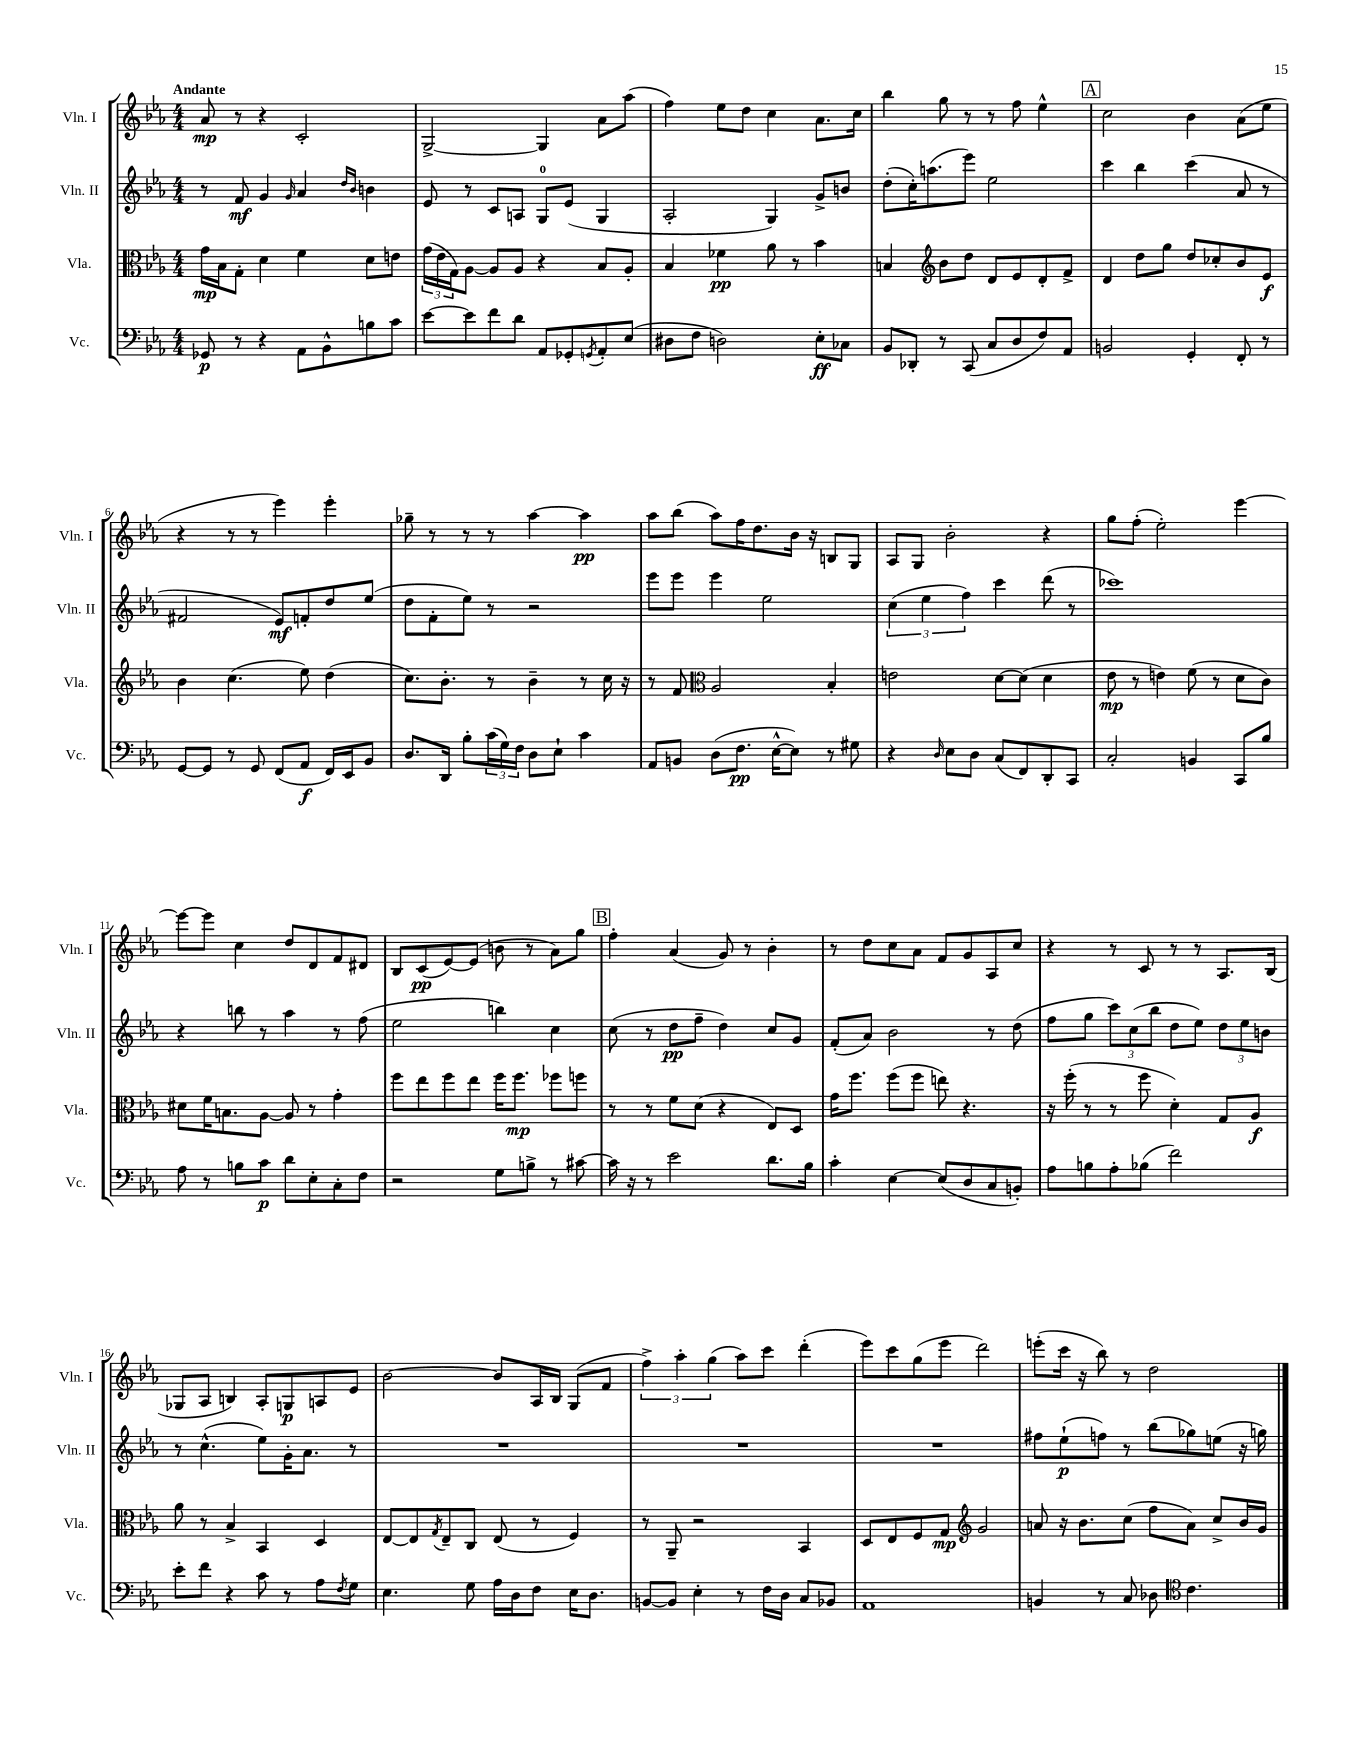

**kern	**dynam	**kern	**dynam	**kern	**dynam	**kern	**dynam
*part4	*part4	*part3	*part3	*part2	*part2	*part1	*part1
*staff4	*staff4	*staff3	*staff3	*staff2	*staff2	*staff1	*staff1
*I"Vc.	*	*I"Vla.	*	*I"Vln. II	*	*I"Vln. I	*
*I'Vc.	*	*I'Vla.	*	*I'Vln. II	*	*I'Vln. I	*
*clefF4	*	*clefC3	*	*clefG2	*	*clefG2	*
*k[b-e-a-]	*	*k[b-e-a-]	*	*k[b-e-a-]	*	*k[b-e-a-]	*
*M4/4	*	*M4/4	*	*M4/4	*	*M4/4	*
=1	=1	=1	=1	=1	=1	=1	=1
!	!	!	!	!	!	!LO:TX:a:B:t=Andante	!
8GG-X/	p	16g\LL	mp	8r	.	8a-/	mp
.	.	16B-\J	.	.	.	.	.
8r	.	8G'\J	.	8f/	mf	8r	.
4r	.	4d\	.	4g/	.	4r	.
.	.	.	.	16qqg/	.	.	.
8AA-\L	.	4f\	.	4a-/	.	2c'/	.
8BB-^^\	.	.	.	.	.	.	.
.	.	.	.	16qqdd/LL	.	.	.
.	.	.	.	16qqb-/JJ	.	.	.
8Bn\	.	8d\L	.	4bn\	.	.	.
8c\J	.	8en\J	.	.	.	.	.
=2	=2	=2	=2	=2	=2	=2	=2
[8e-\L	.	(24g\LL	.	8e-/	.	[2G^/	.
.	.	24e-\	.	.	.	.	.
.	.	24G\J)	.	.	.	.	.
8e-\]	.	[8A-\J	.	8r	.	.	.
8f\	.	8A-/L]	.	8c/L	.	.	.
8d\J	.	8A-/J	.	8An/J	.	.	.
8AA-/L	.	4r	.	8G/L	.	4G/]	.
8GG-X'/	.	.	.	(8e-/J	.	.	.
8qGGn/	.	.	.	.	.	.	.
8AA-'/	.	8B-/L	.	4G/	.	8a-\L	.
(8E-/J	.	8A-'/J	.	.	.	(8aa-\J	.
=3	=3	=3	=3	=3	=3	=3	=3
8D#X\L	.	4B-/	.	2A-'/	.	4ff\)	.
8F\J	.	.	.	.	.	.	.
2Dn\)	.	4f-X\	pp	.	.	8ee-\L	.
.	.	.	.	.	.	8dd\J	.
.	.	8a-\	.	4G/)	.	4cc\	.
.	.	8r	.	.	.	.	.
8E-'\L	ff	4b-\	.	8g^/L	.	8.a-\L	.
8C-X\J	.	.	.	8bn/J	.	.	.
.	.	.	.	.	.	16cc\Jk	.
=4	=4	=4	=4	=4	=4	=4	=4
8BB-/L	.	4Bn/	.	(8dd'\L	.	4bb-\	.
8DD-X'/J	.	.	.	16cc'\K)	.	.	.
.	.	.	.	(8.aan\	.	.	.
*	*	*clefG2	*	*	*	*	*
8r	.	8b-\L	.	.	.	8gg\	.
(8CC/	.	8dd\J	.	8eee-\J)	.	8r	.
8C/L	.	8d/L	.	2ee-\	.	8r	.
8D/	.	8e-/	.	.	.	8ff\	.
8F/)	.	8d'/	.	.	.	4ee-^^\	.
8AA-/J	.	8f^/J	.	.	.	.	.
!!LO:REH:place=s1:t=A
=5	=5	=5	=5	=5	=5	=5	=5
2BBn/	.	4d/	.	4ccc\	.	2cc\	.
.	.	8dd\L	.	4bb-\	.	.	.
.	.	8gg\J	.	.	.	.	.
4GG'/	.	8dd/L	.	(4ccc\	.	4b-\	.
.	.	8cc-X'/	.	.	.	.	.
8FF'/	.	8b-/	.	8a-/	.	(8a-\L	.
8r	.	8e-/J	f	8r	.	8ee-\J	.
!!LO:LB:g=z
=6	=6	=6	=6	=6	=6	=6	=6
[8GG/L	.	4b-\	.	2f#X/	.	4r	.
8GG/J]	.	.	.	.	.	.	.
8r	.	(4.cc\	.	.	.	8r	.
8GG/	.	.	.	.	.	8r	.
(8FF/L	.	.	.	8e-/L)	mf	4eee-\)	.
8AA-/J	f	8ee-\)	.	8fn'/	.	.	.
16FF/LL)	.	(4dd\	.	8dd/	.	4eee-'\	.
16EE-/J	.	.	.	.	.	.	.
8BB-/J	.	.	.	(8ee-/J	.	.	.
=7	=7	=7	=7	=7	=7	=7	=7
8.D/L	.	8.cc\L)	.	8dd\L	.	8gg-X~\	.
.	.	.	.	8f'\	.	8r	.
16DD/Jk	.	8.b-'\J	.	.	.	.	.
8B-'\L	.	.	.	8ee-\J)	.	8r	.
(24c\L	.	8r	.	8r	.	8r	.
24G\)	.	.	.	.	.	.	.
24F\JJ	.	.	.	.	.	.	.
8D\L	.	4b-~\	.	2r	.	[4aa-\	.
8E-`\J	.	.	.	.	.	.	.
4c\	.	8r	.	.	.	4aa-\]	pp
.	.	16cc\	.	.	.	.	.
.	.	16r	.	.	.	.	.
=8	=8	=8	=8	=8	=8	=8	=8
8AA-/L	.	8r	.	8eee-\L	.	8aa-\L	.
8BBn/J	.	8f/	.	8eee-\J	.	(8bb-\J	.
*	*	*clefC3	*	*	*	*	*
(8D\L	.	2A-/	.	4eee-\	.	8aa-\L)	.
8.F\J	pp	.	.	.	.	16ff\K	.
.	.	.	.	.	.	8.dd\	.
.	.	.	.	2ee-\	.	.	.
[16E-^^\KL	.	.	.	.	.	.	.
8E-\J])	.	.	.	.	.	16b-\Jk	.
.	.	.	.	.	.	16r	.
8r	.	4B-'/	.	.	.	8Bn/L	.
8G#X\	.	.	.	.	.	8G/J	.
=9	=9	=9	=9	=9	=9	=9	=9
4r	.	2en\	.	(6cc\	.	8A-/L	.
.	.	.	.	.	.	8G/J	.
.	.	.	.	6ee-\	.	.	.
16qqD/	.	.	.	.	.	.	.
8E-\L	.	.	.	.	.	2b-'\	.
.	.	.	.	6ff\)	.	.	.
8D\J	.	.	.	.	.	.	.
(8C/L	.	[8d\L	.	4ccc\	.	.	.
8FF/)	.	(8d\J]	.	.	.	.	.
8DD'/	.	4d\	.	(8ddd\	.	4r	.
8CC/J	.	.	.	8r	.	.	.
=10	=10	=10	=10	=10	=10	=10	=10
2C'/	.	8e-\	mp	1ccc-X)	.	8gg\L	.
.	.	8r	.	.	.	(8ff'\J	.
.	.	4en\)	.	.	.	2ee-'\)	.
4BBn/	.	(8f\	.	.	.	.	.
.	.	8r	.	.	.	.	.
8CC/L	.	8d\L	.	.	.	[4eee-\	.
8B-/J	.	8c\J)	.	.	.	.	.
!!LO:LB:g=z
=11	=11	=11	=11	=11	=11	=11	=11
8A-\	.	8d#X\L	.	4r	.	8eee-\L_	.
8r	.	16f\K	.	.	.	8eee-\J]	.
.	.	8.Bn\	.	.	.	.	.
8Bn\L	.	.	.	8bbn\	.	4cc\	.
8c\J	p	[8A-\J	.	8r	.	.	.
8d\L	.	8A-/]	.	4aa-\	.	8dd/L	.
8E-'\	.	8r	.	.	.	8d/	.
8C'\	.	4g'\	.	8r	.	8f/	.
8F\J	.	.	.	(8ff\	.	8d#X/J	.
=12	=12	=12	=12	=12	=12	=12	=12
2r	.	8ff\L	.	2ee-\	.	8B-/L	.
.	.	8ee-\	.	.	.	(8c/	pp
.	.	8ff\	.	.	.	[8e-/)	.
.	.	8ee-\J	.	.	.	(8e-/J]	.
8G\L	.	16ff\KL	.	4bbn\)	.	8bn\	.
.	.	8.ff\J	mp	.	.	.	.
8Bn^\J	.	.	.	.	.	8r	.
8r	.	8ff-X\L	.	4cc\	.	8a-\L)	.
[8c#X\	.	8ffn\J	.	.	.	8gg\J	.
!!LO:REH:place=s1:t=B
=13	=13	=13	=13	=13	=13	=13	=13
16c#\]	.	8r	.	(8cc\	.	4ff'\	.
16r	.	.	.	.	.	.	.
8r	.	8r	.	8r	.	.	.
2e-\	.	8f\L	.	8dd\L	pp	(4a-/	.
.	.	(8d\J	.	8ff~\J	.	.	.
.	.	4r	.	4dd\)	.	8g/)	.
.	.	.	.	.	.	8r	.
8.d\L	.	8E-/L)	.	8cc/L	.	4b-'\	.
.	.	8D/J	.	8g/J	.	.	.
16B-\Jk	.	.	.	.	.	.	.
=14	=14	=14	=14	=14	=14	=14	=14
4c'\	.	16g\KL	.	(8f'/L	.	8r	.
.	.	8.ff\J	.	.	.	.	.
.	.	.	.	8a-/J)	.	8dd\L	.
[4E-\	.	(8ff\L	.	2b-\	.	8cc\	.
.	.	8ff\J	.	.	.	8a-\J	.
(8E-/L]	.	8een\)	.	.	.	8f/L	.
8D/	.	4.r	.	.	.	8g/	.
8C/	.	.	.	8r	.	8A-/	.
8BBn'/J)	.	.	.	(8dd\	.	8cc/J	.
=15	=15	=15	=15	=15	=15	=15	=15
8A-\L	.	16r	.	8ff\L	.	4r	.
.	.	(16ff'\	.	.	.	.	.
8Bn\	.	8r	.	8gg\J	.	.	.
8A-'\	.	8r	.	12ccc\L)	.	8r	.
.	.	.	.	(12cc\	.	.	.
(8B-X\J	.	8ff\	.	.	.	8c/	.
.	.	.	.	12bb-\J	.	.	.
2f\)	.	4d'\)	.	8dd\L	.	8r	.
.	.	.	.	8ee-\J)	.	8r	.
.	.	8G/L	.	12dd\L	.	8.A-/L	.
.	.	.	.	12ee-\	.	.	.
.	.	8A-/J	f	.	.	.	.
.	.	.	.	12bn\J	.	.	.
.	.	.	.	.	.	(16B-/Jk	.
!!LO:LB:g=z
=16	=16	=16	=16	=16	=16	=16	=16
8e-'\L	.	8a-\	.	8r	.	8G-X/L	.
8f\J	.	8r	.	(4.cc^^\	.	8A-/J	.
4r	.	4B-^/	.	.	.	4Bn/)	.
8c\	.	4BB-/	.	8ee-\L)	.	8A-'/L	.
8r	.	.	.	16g'\K	.	8Gn/	p
.	.	.	.	8.a-\J	.	.	.
8A-\L	.	4D/	.	.	.	8An/	.
8qF/	.	.	.	.	.	.	.
8G\J	.	.	.	8r	.	8e-/J	.
=17	=17	=17	=17	=17	=17	=17	=17
4.E-\	.	[8E-/L	.	1r	.	[2b-\	.
.	.	8E-/]	.	.	.	.	.
.	.	8qG/	.	.	.	.	.
.	.	8E-~/	.	.	.	.	.
8G\	.	8C/J	.	.	.	.	.
16A-\LL	.	(8E-/	.	.	.	8b-/L]	.
16D\J	.	.	.	.	.	.	.
8F\J	.	8r	.	.	.	16A-/L	.
.	.	.	.	.	.	16B-/JJ	.
16E-\KL	.	4F/)	.	.	.	(8G/L	.
8.D\J	.	.	.	.	.	.	.
.	.	.	.	.	.	8f/J	.
=18	=18	=18	=18	=18	=18	=18	=18
[8BBn/L	.	8r	.	1r	.	6ff^\)	.
8BB/J]	.	8AA-~/	.	.	.	.	.
.	.	.	.	.	.	6aa-'\	.
4E-'\	.	2r	.	.	.	.	.
.	.	.	.	.	.	(6gg\	.
8r	.	.	.	.	.	8aa-\L)	.
16F\LL	.	.	.	.	.	8ccc\J	.
16D\JJ	.	.	.	.	.	.	.
8C/L	.	4BB-/	.	.	.	(4ddd'\	.
8BB-X/J	.	.	.	.	.	.	.
=19	=19	=19	=19	=19	=19	=19	=19
1AA-	.	8D/L	.	1r	.	8eee-\L)	.
.	.	8E-/	.	.	.	8ccc\	.
.	.	8F/	.	.	.	(8gg\	.
.	.	8G/J	mp	.	.	8eee-\J	.
*	*	*clefG2	*	*	*	*	*
.	.	2g/	.	.	.	2ddd\)	.
=20	=20	=20	=20	=20	=20	=20	=20
4BBn/	.	8an/	.	8ff#X\L	.	(8eeen'\L	.
.	.	16r	.	(8ee-`\	p	16ccc\Jk	.
.	.	8.b-\L	.	.	.	16r	.
8r	.	.	.	8ffn\J)	.	8bb-\)	.
8C/	.	(8cc\J	.	8r	.	8r	.
8D-X\	.	8ff\L	.	(8bb-\L	.	2dd\	.
*clefC4	*	*	*	*	*	*	*
4.c\	.	8a\J)	.	8gg-X\)	.	.	.
.	.	8cc^/L	.	(8een\J	.	.	.
.	.	16b-/L	.	16r	.	.	.
.	.	16g/JJ	.	16ggn\)	.	.	.
==	==	==	==	==	==	==	==
*-	*-	*-	*-	*-	*-	*-	*-
